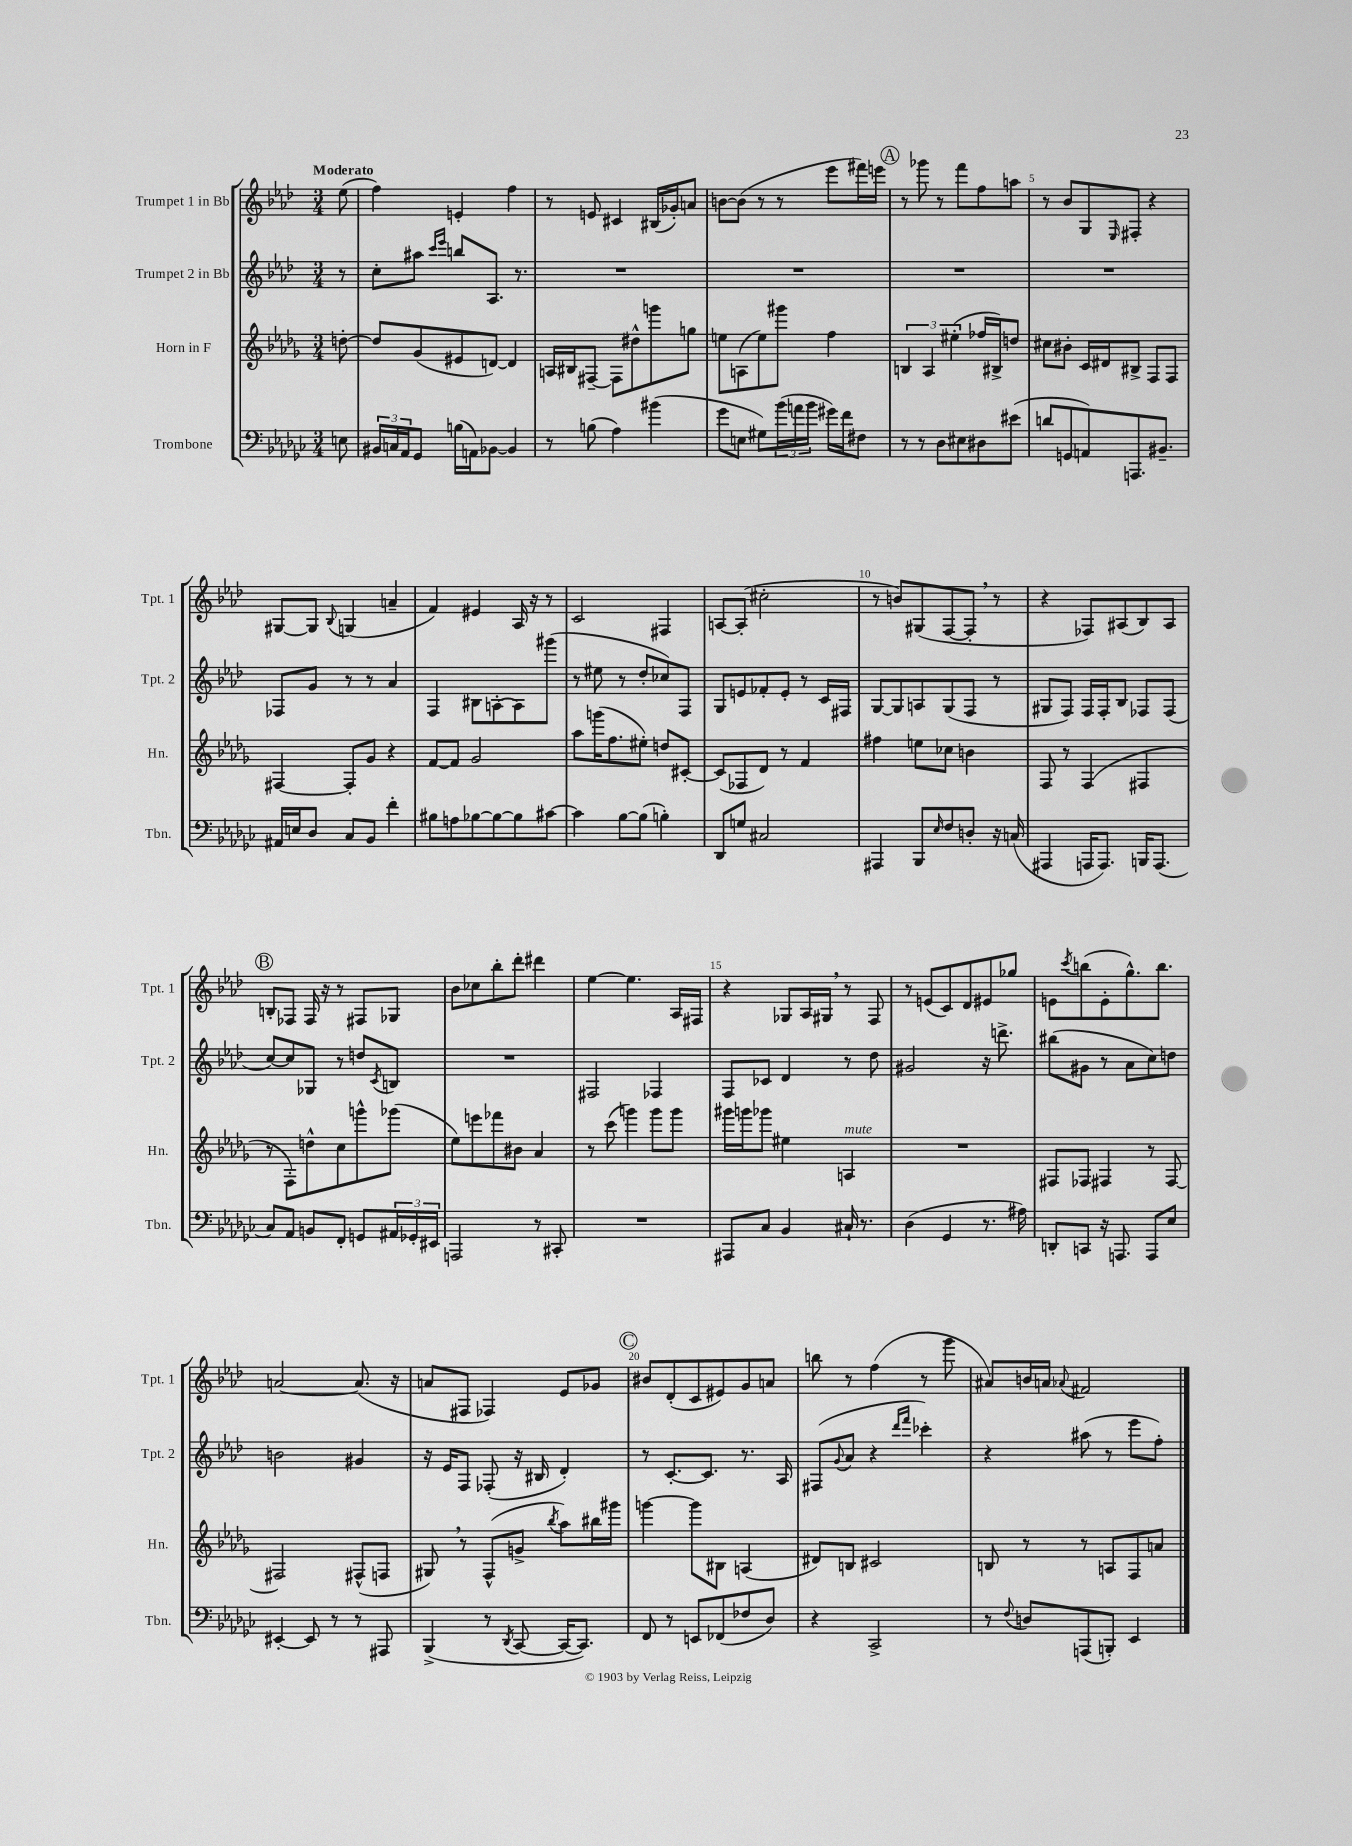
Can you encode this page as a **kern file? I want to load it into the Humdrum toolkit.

**kern	**kern	**kern	**kern
*part4	*part3	*part2	*part1
*staff4	*staff3	*staff2	*staff1
*I"Trombone	*I"Horn in F	*I"Trumpet 2 in Bb	*I"Trumpet 1 in Bb
*I'Tbn.	*I'Hn.	*I'Tpt. 2	*I'Tpt. 1
*clefF4	*clefG2	*clefG2	*clefG2
*k[b-e-a-d-g-c-]	*k[b-e-a-d-g-]	*k[b-e-a-d-]	*k[b-e-a-d-]
*M3/4	*M3/4	*M3/4	*M3/4
=	=	=	=
!	!	!	!LO:TX:a:B:t=Moderato
8En\	[8ddn'\	8r	(8ee-\
=1	=1	=1	=1
24BB#X/LL	8dd/L]	8cc'\L	4ff\)
24Cn/	.	.	.
24AA-/J	.	.	.
8GG-/J	(8g-/	8aa#X\J	.
.	.	16qqccc/LL	.
.	.	16qqeee-/JJ	.
(16Bn\LL	8e#X/	8bbn/L	4en'/
16AAn\J)	.	.	.
[8BB-X\J	[8dn/J)	8.A-/J	.
4BB-/]	4d/]	.	4ff\
.	.	8.r	.
=2	=2	=2	=2
8r	16An/LL	2.r	8r
.	16B#X/J	.	.
(8Bn\	[8F#X~/J	.	8en/
4A-\)	8F#\L]	.	4c#X/
.	8dd#X^^\	.	.
(4b#X\	8gggn\	.	(16B#X/LL
.	.	.	16g-X'/J)
.	8ggn\J	.	8an/J
=3	=3	=3	=3
8g-\L	8een\L	2.r	[8bn\L
8En\J	(8An\	.	(8b\J]
8G#X\L)	8ee\)	.	8r
(24b-\L	8ggg#X\J	.	8r
24an\	.	.	.
24b-\JJ	.	.	.
16g#X\LL)	4ff\	.	8eee-\L
16f\J	.	.	.
8F#X\J	.	.	16fff#X\L)
.	.	.	16eeen\JJ
!!LO:REH:place=s1:t=A
=4	=4	=4	=4
8r	6Bn/	2.r	8r
8r	.	.	8ggg-X\
.	6A-/	.	.
8D-\L	.	.	8r
.	(6ee#X'\	.	.
8E#X\	.	.	8fff\L
8D#X\	16ff-X/LL	.	8ff\
.	16B#X^/J)	.	.
(8e#X\J	8ddn/J	.	8aan\J
=5	=5	=5	=5
8dn/L	8cc#X\L	2.r	8r
8GGn/	8b#X'\J	.	8b-/L
8AAn/)	16c/LL	.	8G/
.	16d#X/J	.	.
.	.	.	16qqE-/
8.AAAn/	8B#X^/J	.	8F#X'/J
.	8F/L	.	4r
8.BB#X~/J	.	.	.
.	8F/J	.	.
!!LO:LB:g=z
=6	=6	=6	=6
16AA#X/LL	[4F#X/	8F-X/L	[8G#X/L
16En/J	.	.	.
8D-/J	.	8g/J	8G#/J]
.	.	.	8qqB-/
8C-/L	8F#'/L]	8r	(4Gn/
8BB-/J	8g-/J	8r	.
4f'\	4r	4a-/	4an~/
=7	=7	=7	=7
8B#X\L	[8f/L	4F/	4f/)
8An\	8f/J]	.	.
[8B-X\	2g-/	8B#X\L	4e#X/
8B-\_	.	[8An'\	.
8B-\]	.	8A\]	16A-/
.	.	.	16r
[8c#X\J	.	(8ggg#X\J	8r
=8	=8	=8	=8
4c#\]	8aa-\L	8r	2c/
.	(16gggn\K	8ee#X\	.
.	8.ff\	.	.
[8B-\L	.	8r	.
(8B-\J]	8ee#X'\J)	8dd-'/L	.
4Bn'\)	8ddn/L	8cc-X/)	4F#X/
.	[8c#X'/J	8F/J	.
=9	=9	=9	=9
8DD-/L	(8c#/L]	8G/L	[8An/L
8Gn/J	8F-X/	8en/	(8A'/J]
2C#X/	8d-/J)	8f-X'/	2cc#X'\
.	8r	8e'/J	.
.	4f/	8r	.
.	.	16c/LL	.
.	.	16F#X/JJ	.
=10	=10	=10	=10
4AAA#X/	4ff#X\	[8G/L	8r
.	.	8G/]	8bn/L)
8BBB-/L	8een\L	8An/	(8G#X/
16qqE-/	.	.	.
8F/	8cc-X\J	(8G/	[8F/
8Dn'/J	4bn\	8F/J	8F',/J]
16r	.	8r	8r
(16Cn/	.	.	.
=11	=11	=11	=11
4AAA#X/	8F/	8G#X/L	4r
.	8r	8F/J)	.
16AAAn/KL	(4F/	16F/LL	8F-X/L)
8.AAA/J)	.	16F'/J	.
.	.	8B-/J	(8A#X/
16BBBn/KL	4F#X/	8F-X/L	8B-/)
(8.AAA/J	.	.	.
.	.	(8F-/J	8A#/J
!!LO:LB:g=z
!!LO:REH:place=s1:t=B
=12	=12	=12	=12
8C-/L)	8r	[8cc/L)	8Bn'/L
8AA-/J	8F'\L)	8cc/]	8F-X/J
8BBn/L	8ddn^^\	8G-X/J	16F-/
.	.	.	16r
8FF'/J	8cc\	8r	8r
8GGn/L	8gggn^^\	8ddn/L	8F#X/L
.	.	8qc/	.
24AA#X/L	(8ggg-X\J	8Bn/J	8G-X/J
24GG-X'/	.	.	.
24EE#X/JJ	.	.	.
=13	=13	=13	=13
2AAAn/	8ee-\L)	2.r	8b-\L
.	8eeen\	.	8cc-X\
.	8fff-X\	.	8bb-'\
.	8b#X\J	.	8ddd-'\J
8r	4a-/	.	4ddd#X\
8CC#X'/	.	.	.
=14	=14	=14	=14
2.r	8r	2F#X/	[4ee-\
.	(8ccc\	.	.
.	4gggn\)	.	4.ee-\]
.	8ggg\L	4F-X/	.
.	8ggg\J	.	16A-/LL
.	.	.	16F#X/JJ
=15	=15	=15	=15
8AAA#X/L	16ggg#X\LL	8F/L	4r
.	16gggn\J	.	.
8C-/J	8ggg-X\J	8c-X/J	.
4BB-/	4ee#X\	4d-/	8G-X/L
.	.	.	16A-/L
.	.	.	16G#X,/JJ
!	!LO:TX:a:i:t=mute	!	!
16C#X`/	4An/	8r	8r
8.r	.	.	.
.	.	8dd-\	8F/
=16	=16	=16	=16
(4D-\	2.r	2g#X/	8r
.	.	.	(8en/L
4GG-/	.	.	8c/)
.	.	.	8d-/
8.r	.	16r	8e#X/
.	.	8.dddn^\	.
.	.	.	8gg-X/J
16A#X\)	.	.	.
=17	=17	=17	=17
8DDn'/L	8F#X/L	(8bb#X\L	8en\L
.	.	.	8qccc/
8CCn/J	8F-X/J	8g#X\J	(8bbn\
16r	4F#X/	8r	8e'\
8.AAAn/	.	.	.
.	.	8a-\L	8.gg^^\)
8AAA/L	8r	8cc\)	.
.	.	.	8.bb\J
8E-/J	[8F#/	8ddn\J	.
!!LO:LB:g=z
=18	=18	=18	=18
[4EE#X'/	2F#X/]	2bn\	[2an/
8EE#/]	.	.	.
8r	.	.	.
8r	(8F#X^^/L	4g#X/	(8.a/]
8AAA#X/	8Fn/J	.	.
.	.	.	16r
=19	=19	=19	=19
(4BBB-^/	8G#X,/)	16r	8an/L
.	.	16e-/KL	.
.	8r	8F/J	8F#X/J
8r	(8F^^/L	(8F-X'/	4F-X/)
8qDD-/	.	.	.
[8CC-/	8gn^/J	16r	.
.	.	16B#X/	.
.	8qbb-/	.	.
16CC-/KL_	8aa-\L)	4d-'/)	8e-/L
8.CC-/J])	.	.	.
.	16bb#X\L	.	8g-X/J
.	16ggg#X\JJ	.	.
!!LO:REH:place=s1:t=C
=20	=20	=20	=20
8FF/	[4gggn\	8r	8b#X/L
8r	.	[8.c'/L	(8d-'/
8EEn/L	8ggg\L]	.	8c/
.	.	8.c/J]	.
(8FF-X/	8B#X\J	.	8e#X/)
8F-X/	(4An/	8.r	8g/
8D-/J)	.	.	8an/J
.	.	16A-/	.
=21	=21	=21	=21
4r	8d#X/L)	(8F#X/L	8bbn\
.	.	8qqg/	.
.	8Bn/J	8a-/J	8r
2CC-^/	2c#X/	4r	(4ff\
.	.	16qqddd-/LL	.
.	.	16qqfff/JJ	.
.	.	4ccc-X'\)	8r
.	.	.	8ggg\
=22	=22	=22	=22
8r	8Bn/	4r	8a#X/L)
8qqF/	.	.	.
8Dn/L	8r	.	16bn/L
.	.	.	16an/JJ
.	.	.	8qqa-X/
(8AAAn/	8r	(8aa#X\	2f#X/
8BBBn'/J)	8An/L	8r	.
4EE-/	8F/	8eee-\L	.
.	8an/J	8ff'\J)	.
==	==	==	==
*-	*-	*-	*-
